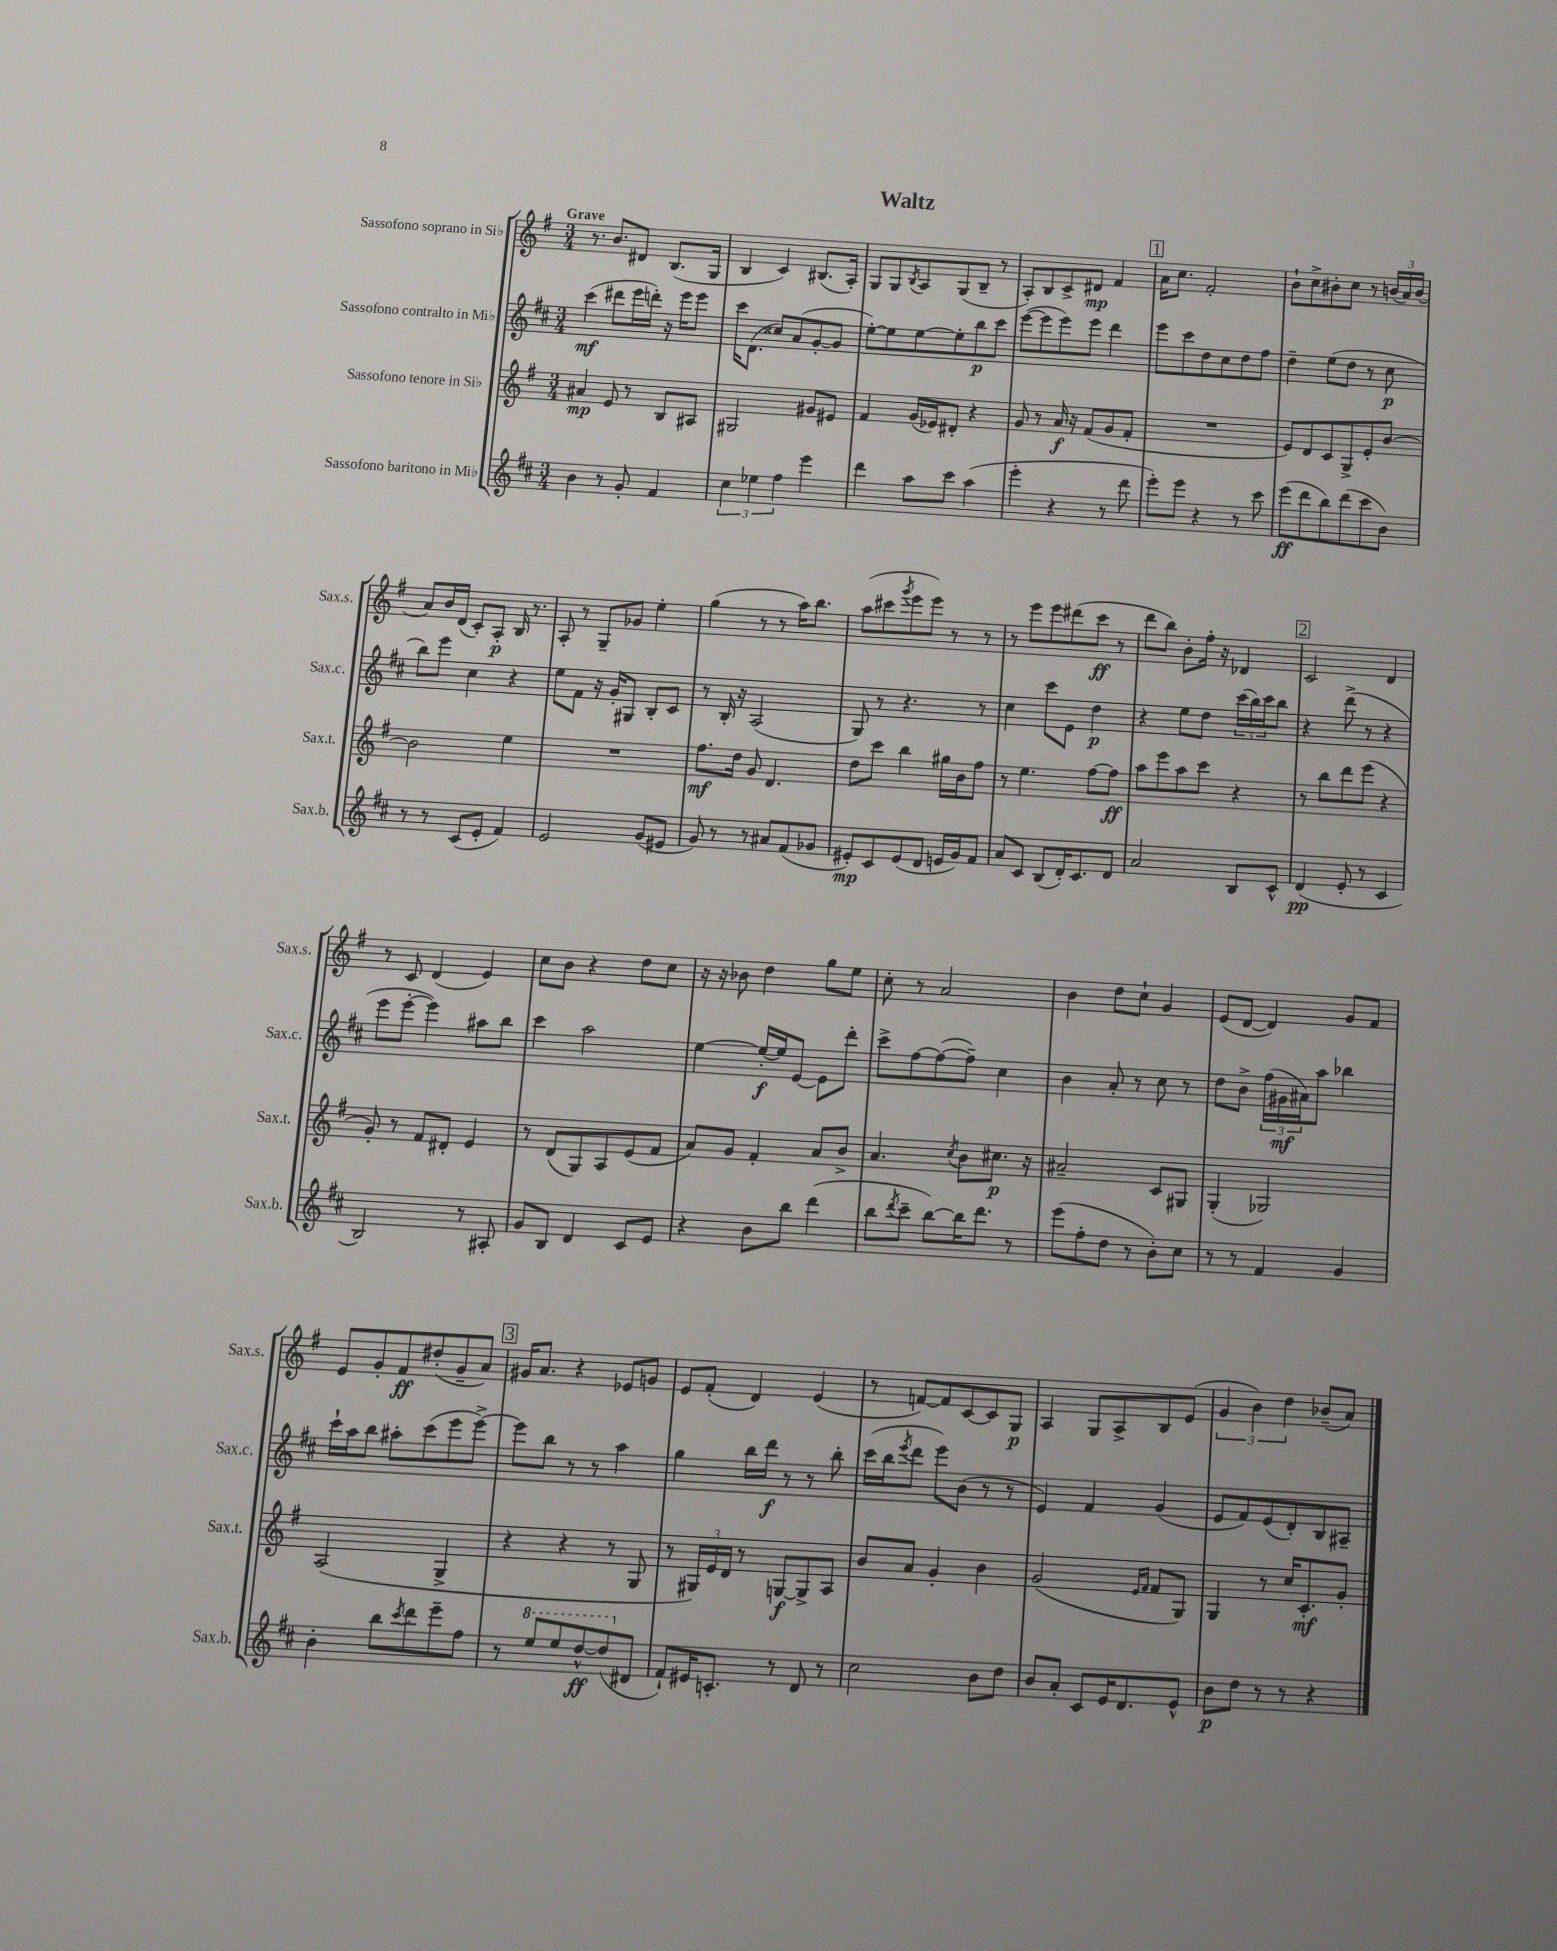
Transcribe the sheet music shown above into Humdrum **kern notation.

**kern	**kern	**kern	**kern
*staff4	*staff3	*staff2	*staff1
*clefG2	*clefG2	*clefG2	*clefG2
*k[f#c#]	*k[f#]	*k[f#c#]	*k[f#]
*M3/4	*M3/4	*M3/4	*M3/4
4b	4a#	(4ccc#	8.r
.	.	.	8.b
8r	8e	8ddd#	.
8g'	8r	16eee	8d#
.	.	16ddd')	.
4f#	8B	16r	(8.B
.	.	16eee	.
.	8A#	8eee	.
.	.	.	16G
=	=	=	=
6cc#	2G#	16ccc#	4B
.	.	(8.d	.
6ee-	.	.	.
.	.	8cc##)	4c)
6ff#	.	.	.
.	.	(8a	.
4eee	8g#	[8g'	(8.B#
.	8e#	8g]	.
.	.	.	16A')
=	=	=	=
4ddd	4f#	[8ee')	8G
.	.	8ee]	8G
.	.	.	8qB
8aa	(16g	[8ee	8A
.	16e-)	.	.
8ccc#	8d#'	8ee']	(8G
(4aa	4r	8bb	8B~
.	.	8ccc#	8r
=	=	=	=
4eee'	8g	([8eee	8A')
.	8r	8eee]	8B
4r	16a	8eee)	8c^
.	16r	.	.
.	(8f#	8eee	8d#
8r	8g	4ddd	4f#
8ddd	8f#'	.	.
=	=	=	=
8eee')	2.r	8eee	16a
.	.	.	8.cc
8eee	.	8ccc#	.
4r	.	8dd	2f#'
.	.	8cc#	.
8r	.	8dd	.
8ccc#	.	8ff#	.
=	=	=	=
(8eee	8e)	4dd~	8b`
8ddd	8d	.	8cc^
8bb)	8c	(8ee	8b#'
(8ddd	8G^	8dd	8cc
8ccc#	8e'	8r	8r
8b)	[8b	8cc#	(24b
.	.	.	24a)
.	.	.	(24b
=	=	=	=
8r	2b]	8bb)	8a)
8r	.	8eee	16b
.	.	.	(16d
(8c#	.	4cc#	8c')
8e'	.	.	8A'
4f#)	4ee	4r	16B
.	.	.	8.r
=	=	=	=
2e	2.r	8ee	8A'
.	.	8f#	8r
.	.	16r	8G~
.	.	16g'	.
.	.	8G#	8g-
(8g	.	8B'	4ee'
8e#	.	8c#	.
=	=	=	=
8g)	8.ff#	8r	(4gg
8r	.	16B'	.
.	16dd	16r	.
8r	8g	(2A	8r
8a#	4.d	.	8r
(8f#	.	.	16aa)
.	.	.	8.bb
8g-	.	.	.
=	=	=	=
8e#')	8dd	8G)	(8aa
8c#	8ccc	8r	8ccc#
.	.	.	8qggg
(8e#	4bb	4.r	8eee
8d	.	.	8eee)
16e	16gg#	.	8r
16g)	16b	.	.
8f#	8ff#	8r	8r
=	=	=	=
8a	8r	4cc#	8r
8c#	4.ee	.	8eee
(8B	.	8ccc#	8eee
16d')	.	8e	(8ddd#
8.c#	.	.	.
.	[8ff#	4dd	8ccc
8d	8ff#]	.	8r
=	=	=	=
2a	8aa	4r	8ddd
.	8eee	.	8bb)
.	8aa	8ee	8b'
.	8ccc	8dd	16ff#'
.	.	.	16r
8B	4r	(24ccc#	4d-
.	.	24bb)	.
.	.	24ccc#	.
8c#^^	.	8bb	.
=	=	=	=
(4d	8r	4r	2c
.	8bb	.	.
8e'	8ddd	(8ddd^	.
8r	(8eee	8r	.
4c#	4r	4r	4d
=	=	=	=
2B)	8g')	8eee	8r
.	8r	[8eee'	8c
.	8f#	4eee])	(4d
.	8d#'	.	.
8r	4e	8aa#	4e)
8A#'	.	8bb	.
=	=	=	=
8g	8r	4ccc#	8cc
8B	(8d	.	8b
4d	8G)	2aa	4r
.	8A	.	.
8c#	(8e	.	8dd
8e	8f#	.	8cc
=	=	=	=
4r	8a)	[4ee	16r
.	.	.	16r
.	8g	.	8b-
8b	4f#'	16ee'_	4dd
.	.	16ee]	.
8bb	.	[8e	.
(4ddd	8a	8e]	8gg
.	8b^	8ddd'	8ee
=	=	=	=
8bb	4.a	8ccc#^	8cc'
8qddd	.	.	.
8ccc#~	.	[8ff#	8r
[8bb)	.	(8ff#_	2a
.	8qcc	.	.
16bb]	8b	8ff#~])	.
8.ddd	.	.	.
.	8.cc#	4cc#	.
8r	.	.	.
.	16r	.	.
=	=	=	=
(8eee	2a#~	4b	4b
8ff#'	.	.	.
8dd	.	8a'	8dd
8r	.	8r	8cc`
8b')	8c	8cc#	4g
8cc#	8G#	8r	.
=	=	=	=
8r	(4G'	8dd	(8e
8r	.	8b^	[8d
4f#	2G-)	(24ff#	4d])
.	.	24g#	.
.	.	24a#)	.
.	.	8aa	.
4g	.	4bb-	8g
.	.	.	8f#
=	=	=	=
4b'	(2A	16ccc#`	8e
.	.	16aa	.
.	.	8bb	8g'
8bb	.	8aa#'	8f#
8qccc#	.	.	.
8ddd	.	(8ccc#	(8dd#'
8eee~	4G^	8eee	8g~
8ff#	.	[8eee^)	8a)
=	=	=	=
8r	4r	8eee]	16g#
.	.	.	8.a
8eee	.	8bb	.
8eee	4r	8r	4r
[8ddd^^	.	8r	.
(8ddd]	8r	4aa	8e-
8d#	8G	.	8g
=	=	=	=
8f#`)	8r	4gg	8e
16e#	24G#)	.	(8f#'
.	24e	.	.
8.c'	.	.	.
.	24d	.	.
.	8r	16bb	4d)
.	.	16ddd	.
8r	[8G	8r	.
8d	8G^]	8r	(4e
8r	8A	8bb'	.
=	=	=	=
2cc#	8b	(16ccc#	8r
.	.	16bb	.
.	.	8qeee	.
.	8a	8ddd	[8f)
.	4g'	8eee)	8f]
.	.	(8b	[8c
8b	4b	8r	8c]
8dd	.	8r	8G
=	=	=	=
8b	(2g	4e)	4A
8a'	.	.	.
8c#	.	4f#	8G
16e	.	.	8A^
8.d	.	.	.
.	16qqe	.	.
.	16qqf#	.	.
.	8f#	(4g	8B
8e^^	8G)	.	(8e
=	=	=	=
8b	4G	8e	6g
8dd	.	8f#)	.
.	.	.	6b)
8r	8r	(8e	.
.	.	.	6dd
8r	16cc	8d')	.
.	8.c'	.	.
4r	.	8B	(8b-~
.	8g'	8A#~	8a)
==	==	==	==
*-	*-	*-	*-
